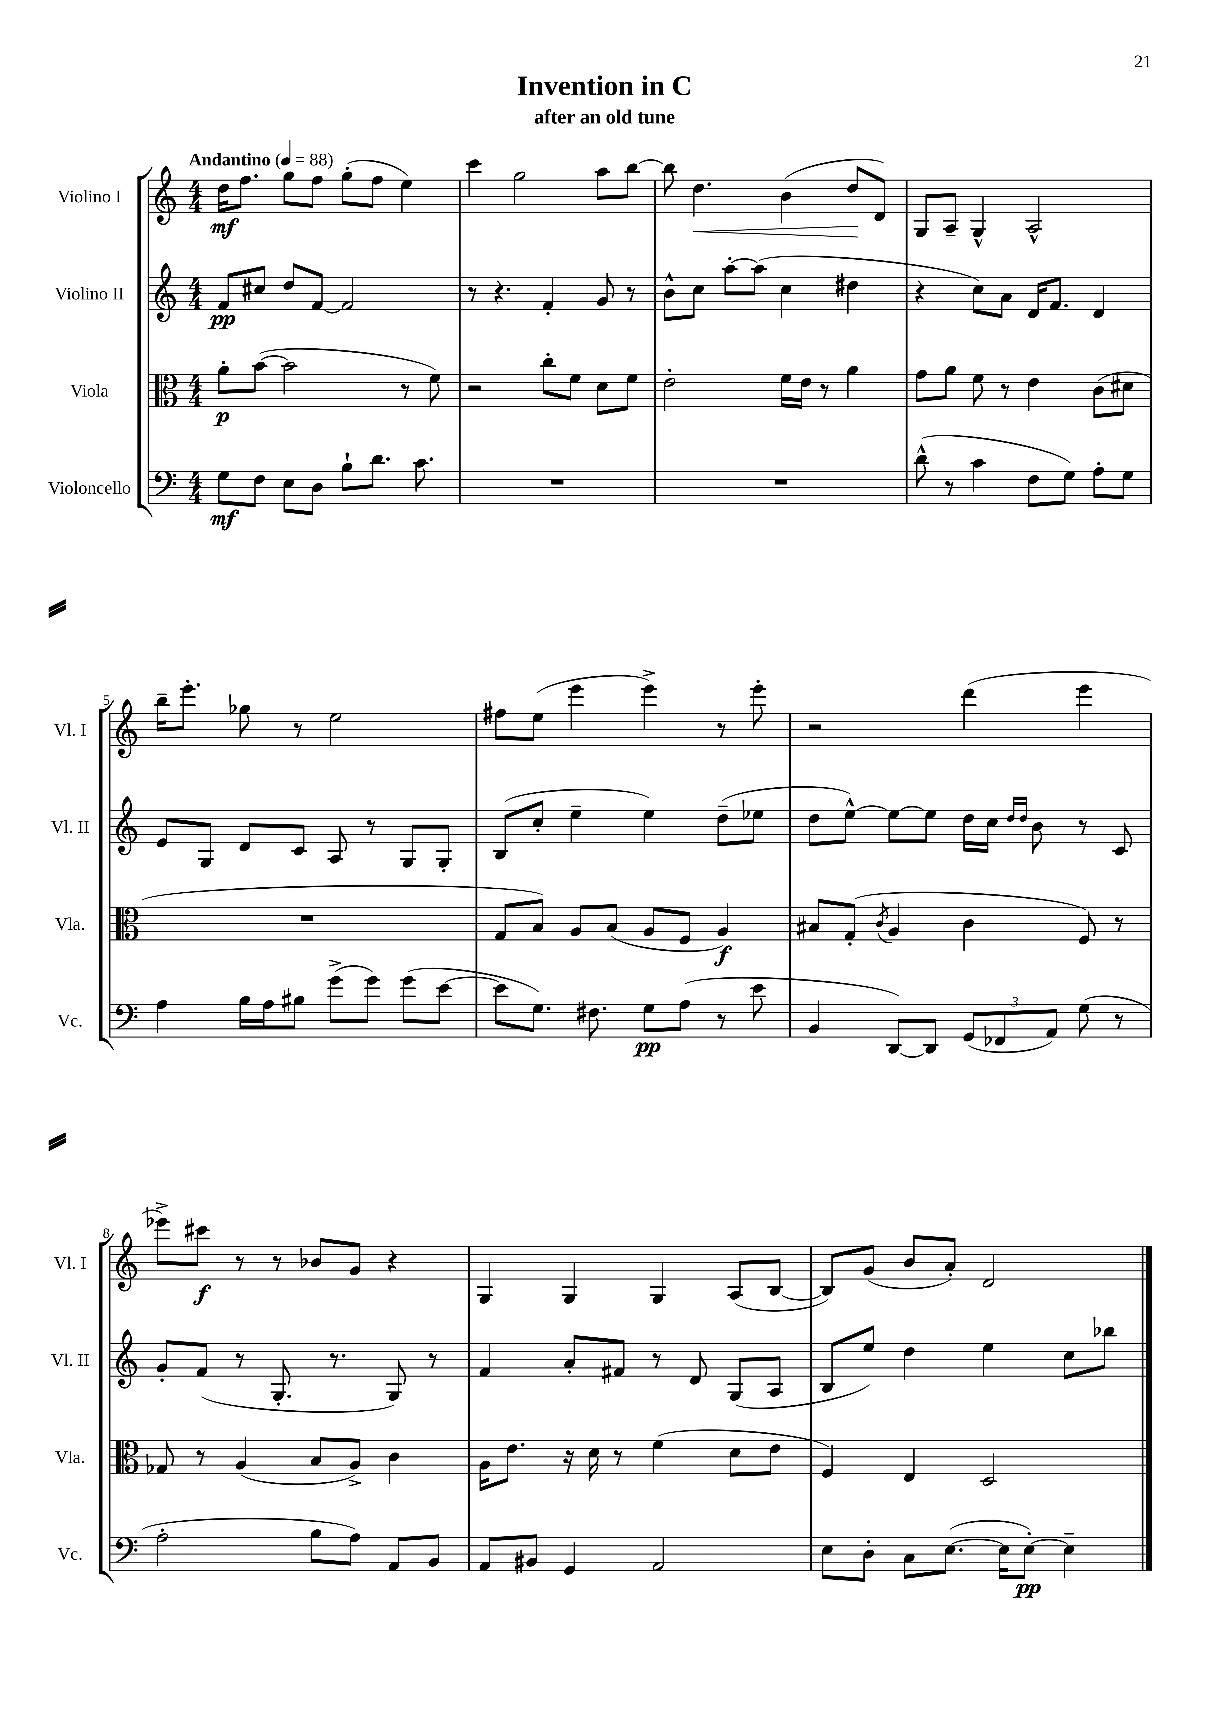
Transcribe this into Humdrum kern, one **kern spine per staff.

**kern	**kern	**kern	**kern
*staff4	*staff3	*staff2	*staff1
*clefF4	*clefC3	*clefG2	*clefG2
*k[]	*k[]	*k[]	*k[]
*M4/4	*M4/4	*M4/4	*M4/4
*MM88	*MM88	*MM88	*MM88
8G\L	8a'\L	8f/L	16dd\LK
.	.	.	8.ff\J
8F\J	([8b\J	8cc#/J	.
8E\L	2b\]	8dd/L	8gg\L
8D\J	.	[8f/J	8ff\J
8B`\L	.	2f/]	(8gg'\L
8.d\J	.	.	8ff\J
.	8r	.	4ee\)
8.c\	.	.	.
.	8f\)	.	.
=	=	=	=
1r	2r	8r	4ccc\
.	.	4.r	.
.	.	.	2gg\
.	8cc'\L	4f'/	.
.	8f\J	.	.
.	8d\L	8g/	8aa\L
.	8f\J	8r	[8bb\J
=	=	=	=
1r	2e'\	8b^^\L	8bb\]
.	.	8cc\J	4.dd\
.	.	[8aa'\L	.
.	.	(8aa\]J	.
.	16f\LL	4cc\	(4b\
.	16e\JJ	.	.
.	8r	.	.
.	4a\	4dd#\	8dd/L
.	.	.	8d/J)
=	=	=	=
(8d^^\	8g\L	4r	8G/L
8r	8a\J	.	8A~/J
4c\	8f\	8cc\L)	4G^^/
.	8r	8a\J	.
8F\L	4e\	16d/LK	2A^^/
.	.	8.f/J	.
8G\J)	.	.	.
8A'\L	(8c\L	4d/	.
8G\J	8d#\J	.	.
=	=	=	=
4A\	1r	8e/L	16bb~\LK
.	.	.	8.eee'\J
.	.	8G/J	.
16B\LL	.	8d/L	8gg-\
16A\J	.	.	.
8B#\J	.	8c/J	8r
(8g^\L	.	8A/	2ee\
8g\J)	.	8r	.
(8g\L	.	8G/L	.
[8e\J	.	8G'/J	.
=	=	=	=
8e\]L	8G/L	(8B/L	8ff#\L
8.G\J)	8B/J)	8cc'/J	(8ee\J
.	8A/L	4ee~\	4eee\
8.F#\	.	.	.
.	(8B/J	.	.
8G\L	8A/L	4ee\)	4eee^\)
(8A\J	8F/J	.	.
8r	4A/)	(8dd~\L	8r
8e\	.	8ee-\J	8eee'\
=	=	=	=
4BB/	8B#/L	8dd\L	2r
.	(8G'/J	[8ee^^\J)	.
.	8qc/	.	.
[8DD/L)	4A/	8ee\_L	.
8DD/]J	.	8ee\]J	.
(12GG/L	4c\	16dd\LL	(4ddd\
.	.	16cc\JJ	.
12FF-/	.	.	.
.	.	16qqdd/LL	.
.	.	16qqdd/JJ	.
.	.	8b\	.
12AA/J)	.	.	.
(8G\	8F/)	8r	4eee\
8r	8r	8c/	.
=	=	=	=
2A'\	8G-/	8g'/L	8eee-^\L)
.	8r	(8f/J	8ccc#\J
.	(4A/	8r	8r
.	.	8.G'/	8r
8B\L	8B/L	.	8b-/L
.	.	8.r	.
8A\J)	8A^/J)	.	8g/J
8AA/L	4c\	8G/)	4r
8BB/J	.	8r	.
=	=	=	=
8AA/L	16A\LK	4f/	4G/
.	8.e\J	.	.
8BB#/J	.	.	.
4GG/	16r	8a'/L	4G/
.	16d\	.	.
.	8r	8f#/J	.
2AA/	(4f\	8r	4G/
.	.	8d/	.
.	8d\L	(8G/L	(8A/L
.	8e\J	8A/J	[8B/J
=	=	=	=
8E\L	4F/)	8B/L	8B/]L)
8D'\J	.	8ee/J)	(8g/J
8C\L	4E/	4dd\	8b/L
([8.E\J	.	.	8a'/J)
.	2D/	4ee\	2d/
16E\]LK	.	.	.
[8E'\J)	.	.	.
4E~\]	.	8cc\L	.
.	.	8bb-\J	.
==	==	==	==
*-	*-	*-	*-
